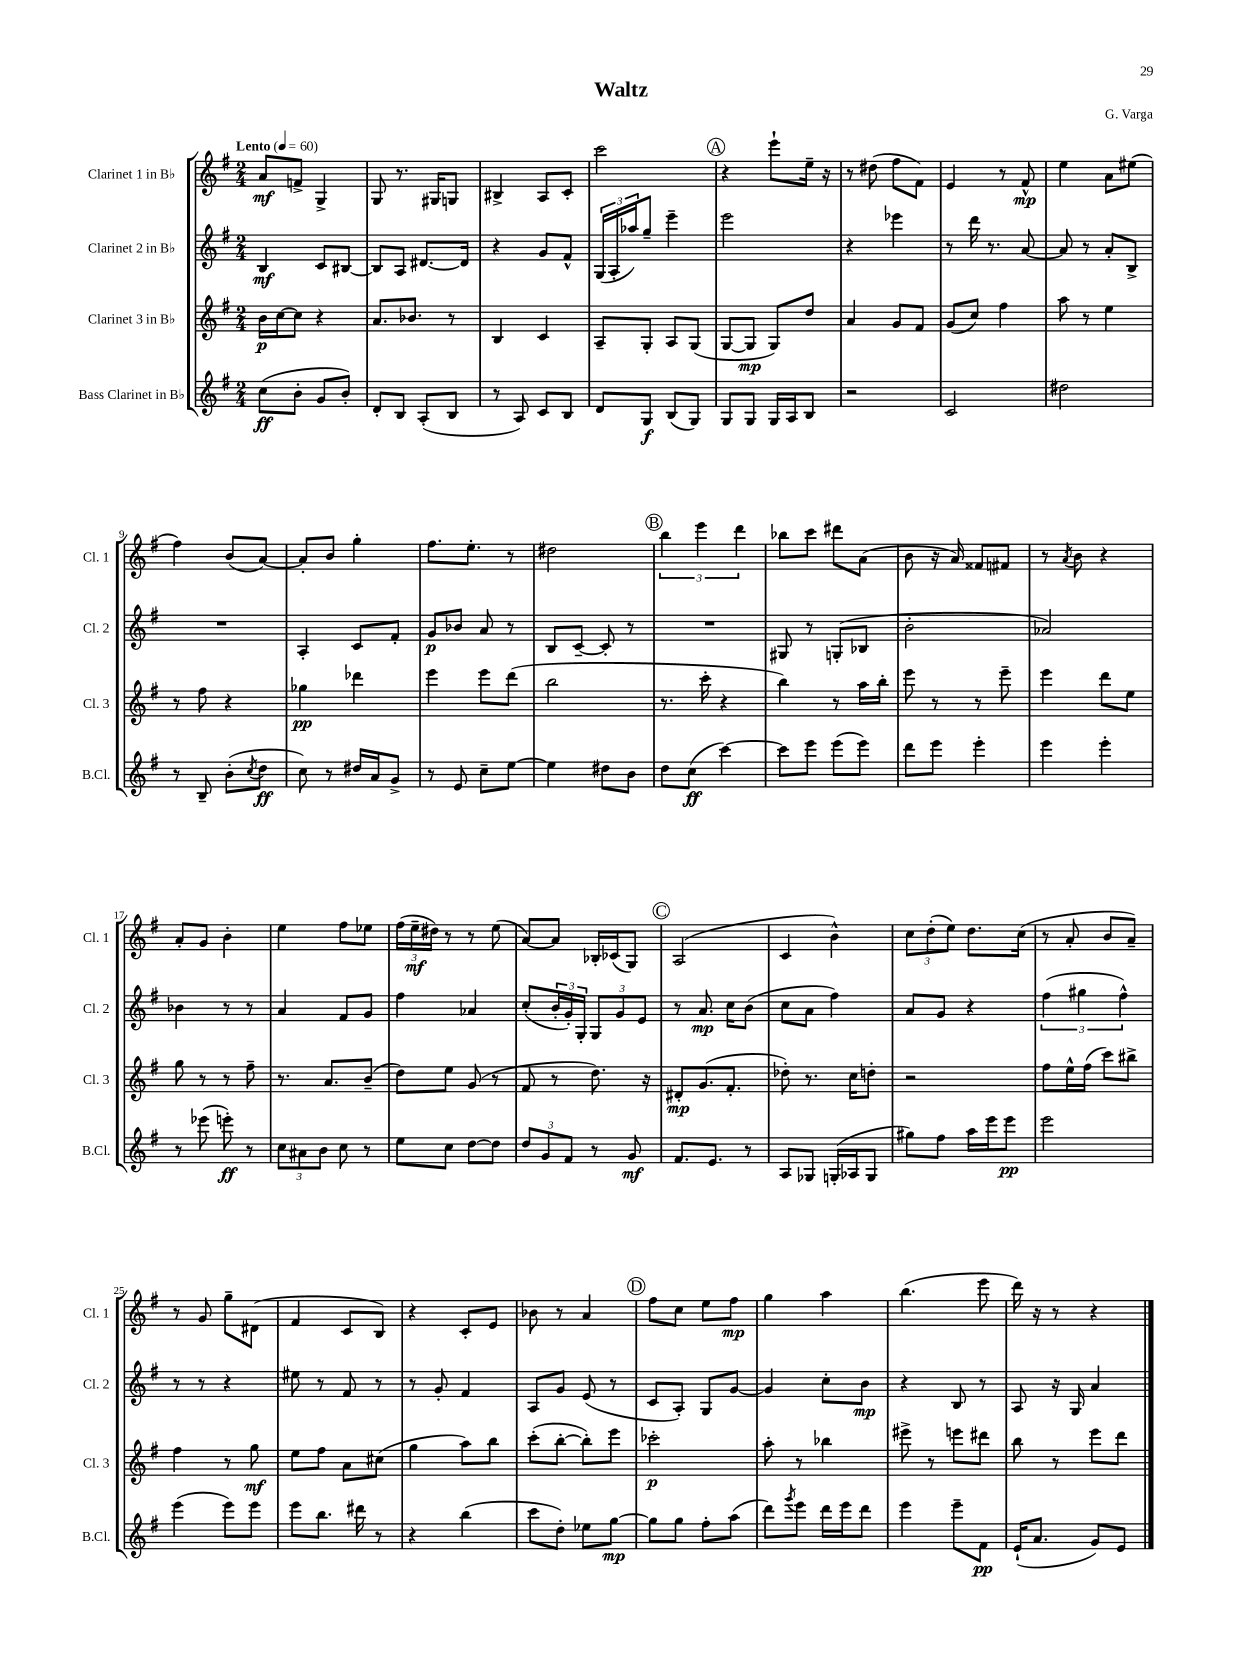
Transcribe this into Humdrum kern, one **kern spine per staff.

**kern	**dynam	**kern	**dynam	**kern	**dynam	**kern	**dynam
*part4	*part4	*part3	*part3	*part2	*part2	*part1	*part1
*staff4	*staff4	*staff3	*staff3	*staff2	*staff2	*staff1	*staff1
*I"Bass Clarinet in B♭	*	*I"Clarinet 3 in B♭	*	*I"Clarinet 2 in B♭	*	*I"Clarinet 1 in B♭	*
*I'B.Cl.	*	*I'Cl. 3	*	*I'Cl. 2	*	*I'Cl. 1	*
*clefG2	*	*clefG2	*	*clefG2	*	*clefG2	*
*k[f#]	*	*k[f#]	*	*k[f#]	*	*k[f#]	*
*M2/4	*	*M2/4	*	*M2/4	*	*M2/4	*
*MM60	*	*MM60	*	*MM60	*	*MM60	*
=1	=1	=1	=1	=1	=1	=1	=1
!	!	!	!	!	!	!LO:TX:a:B:t=Lento	!
(8cc\L	ff	16b\LL	p	4B/	mf	8a/L	mf
.	.	[16cc\J	.	.	.	.	.
8b'\J	.	8cc\J]	.	.	.	8fn^/J	.
8g/L	.	4r	.	8c/L	.	4G^/	.
8b'/J)	.	.	.	[8B#X/J	.	.	.
=2	=2	=2	=2	=2	=2	=2	=2
8d'/L	.	8.a/L	.	8B#/L]	.	8G/	.
8B/J	.	.	.	8A/J	.	8.r	.
.	.	8.b-X/J	.	.	.	.	.
(8A'/L	.	.	.	[8.d#X/L	.	.	.
.	.	.	.	.	.	16G#X/KL	.
8B/J	.	8r	.	.	.	8Gn/J	.
.	.	.	.	16d#/Jk]	.	.	.
=3	=3	=3	=3	=3	=3	=3	=3
8r	.	4B/	.	4r	.	4B#X^/	.
8A/)	.	.	.	.	.	.	.
8c/L	.	4c/	.	8g/L	.	8A/L	.
8B/J	.	.	.	8f#^^/J	.	8c'/J	.
=4	=4	=4	=4	=4	=4	=4	=4
8d/L	.	8A~/L	.	(24G/LL	.	2ccc\	.
.	.	.	.	24A'/	.	.	.
.	.	.	.	24aa-X/J)	.	.	.
8G/J	f	8G'/J	.	8gg~/J	.	.	.
(8B/L	.	8A/L	.	4eee~\	.	.	.
8G/J)	.	(8G/J	.	.	.	.	.
!!LO:REH:place=s1:t=A
=5	=5	=5	=5	=5	=5	=5	=5
8G/L	.	[8G/L	.	2eee\	.	4r	.
8G/J	.	8G/J]	mp	.	.	.	.
16G/LL	.	8G/L)	.	.	.	8eee`\L	.
16A/J	.	.	.	.	.	.	.
8B/J	.	8dd/J	.	.	.	16ee~\Jk	.
.	.	.	.	.	.	16r	.
=6	=6	=6	=6	=6	=6	=6	=6
2r	.	4a/	.	4r	.	8r	.
.	.	.	.	.	.	(8dd#X\	.
.	.	8g/L	.	4eee-X\	.	8ff#\L	.
.	.	8f#/J	.	.	.	8f#\J)	.
=7	=7	=7	=7	=7	=7	=7	=7
2c/	.	(8g/L	.	8r	.	4e/	.
.	.	8cc/J)	.	16ddd\	.	.	.
.	.	.	.	8.r	.	.	.
.	.	4ff#\	.	.	.	8r	.
.	.	.	.	[8a/	.	8f#^^/	mp
=8	=8	=8	=8	=8	=8	=8	=8
2dd#X\	.	8aa\	.	8a/]	.	4ee\	.
.	.	8r	.	8r	.	.	.
.	.	4ee\	.	8a'/L	.	8a\L	.
.	.	.	.	8B^/J	.	(8ee#X\J	.
!!LO:LB:g=z
=9	=9	=9	=9	=9	=9	=9	=9
8r	.	8r	.	2r	.	4ff#\)	.
8B~/	.	8ff#\	.	.	.	.	.
(8b'\L	.	4r	.	.	.	(8b/L	.
8qcc/	.	.	.	.	.	.	.
8dd\J	ff	.	.	.	.	[8a/J)	.
=10	=10	=10	=10	=10	=10	=10	=10
8cc\)	.	4gg-X\	pp	4A'/	.	8a'/L]	.
8r	.	.	.	.	.	8b/J	.
16dd#X/LL	.	4ddd-X\	.	8c/L	.	4gg'\	.
16a/J	.	.	.	.	.	.	.
8g^/J	.	.	.	8f#'/J	.	.	.
=11	=11	=11	=11	=11	=11	=11	=11
8r	.	4eee\	.	8g/L	p	8.ff#\L	.
8e/	.	.	.	8b-X/J	.	.	.
.	.	.	.	.	.	8.ee'\J	.
8cc~\L	.	8eee\L	.	8a/	.	.	.
[8ee\J	.	(8ddd\J	.	8r	.	8r	.
=12	=12	=12	=12	=12	=12	=12	=12
4ee\]	.	2bb\	.	8B/L	.	2dd#X\	.
.	.	.	.	[8c~/J	.	.	.
8dd#X\L	.	.	.	8c'/]	.	.	.
8b\J	.	.	.	8r	.	.	.
!!LO:REH:place=s1:t=B
=13	=13	=13	=13	=13	=13	=13	=13
8dd\L	.	8.r	.	2r	.	6bb\	.
(8cc\J	ff	.	.	.	.	.	.
.	.	.	.	.	.	6eee\	.
.	.	16ccc'\	.	.	.	.	.
[4ccc\)	.	4r	.	.	.	.	.
.	.	.	.	.	.	6ddd\	.
=14	=14	=14	=14	=14	=14	=14	=14
8ccc\L]	.	4bb\)	.	8G#X/	.	8bb-X\L	.
8eee\J	.	.	.	8r	.	8ccc\J	.
(8eee\L	.	8r	.	(8Gn'/L	.	8ddd#X\L	.
8eee\J)	.	16aa\LL	.	8B-X/J	.	(8a\J	.
.	.	16bb'\JJ	.	.	.	.	.
=15	=15	=15	=15	=15	=15	=15	=15
8ddd\L	.	8eee\	.	2b'\	.	8b\	.
8eee\J	.	8r	.	.	.	16r	.
.	.	.	.	.	.	16a/)	.
4eee'\	.	8r	.	.	.	8f##X/L	.
.	.	8eee~\	.	.	.	8f#X/J	.
=16	=16	=16	=16	=16	=16	=16	=16
4eee\	.	4eee\	.	2a-X/)	.	8r	.
.	.	.	.	.	.	8qa/	.
.	.	.	.	.	.	8b\	.
4eee'\	.	8ddd\L	.	.	.	4r	.
.	.	8ee\J	.	.	.	.	.
!!LO:LB:g=z
=17	=17	=17	=17	=17	=17	=17	=17
8r	.	8gg\	.	4b-X\	.	8a'/L	.
(8eee-X\	.	8r	.	.	.	8g/J	.
8eeen'\)	ff	8r	.	8r	.	4b'\	.
8r	.	8ff#~\	.	8r	.	.	.
=18	=18	=18	=18	=18	=18	=18	=18
12cc\L	.	8.r	.	4a/	.	4ee\	.
12a#X\	.	.	.	.	.	.	.
12b\J	.	.	.	.	.	.	.
.	.	8.a/L	.	.	.	.	.
8cc\	.	.	.	8f#/L	.	8ff#\L	.
8r	.	(8b~/J	.	8g/J	.	8ee-X\J	.
=19	=19	=19	=19	=19	=19	=19	=19
8ee\L	.	8dd\L)	.	4ff#\	.	(24ff#\LL	.
.	.	.	.	.	.	24ee~\	mf
.	.	.	.	.	.	24dd#X\JJ)	.
8cc\J	.	8ee\J	.	.	.	8r	.
[8dd\L	.	(8g/	.	4a-X/	.	8r	.
8dd\J]	.	8r	.	.	.	(8ee\	.
=20	=20	=20	=20	=20	=20	=20	=20
12dd/L	.	8f#/	.	(8cc'/L	.	[8a/L)	.
12g/	.	.	.	.	.	.	.
.	.	8r	.	24b'/L	.	8a/J]	.
12f#/J	.	.	.	24g'/)	.	.	.
.	.	.	.	24G'/JJ	.	.	.
8r	.	8.dd\)	.	12G/L	.	16B-X'/LL	.
.	.	.	.	.	.	(16c-X/J	.
.	.	.	.	12g/	.	.	.
8g/	mf	.	.	.	.	8G/J)	.
.	.	.	.	12e/J	.	.	.
.	.	16r	.	.	.	.	.
!!LO:REH:place=s1:t=C
=21	=21	=21	=21	=21	=21	=21	=21
8.f#/L	.	8d#X'/L	mp	8r	.	(2A/	.
.	.	(8.g/	.	8.a/	mp	.	.
8.e/J	.	.	.	.	.	.	.
.	.	8.f#'/J	.	16cc\KL	.	.	.
8r	.	.	.	(8b\J	.	.	.
=22	=22	=22	=22	=22	=22	=22	=22
8A/L	.	8dd-X'\)	.	8cc\L	.	4c/	.
8G-X/J	.	8.r	.	8a\J	.	.	.
(16Gn'/LL	.	.	.	4ff#\)	.	4b^^\)	.
16A-X/J	.	16cc\KL	.	.	.	.	.
8G/J	.	8ddn'\J	.	.	.	.	.
=23	=23	=23	=23	=23	=23	=23	=23
8gg#X\L)	.	2r	.	8a/L	.	12cc\L	.
.	.	.	.	.	.	(12dd'\	.
8ff#\J	.	.	.	8g/J	.	.	.
.	.	.	.	.	.	12ee\J)	.
16aa\LL	.	.	.	4r	.	8.dd\L	.
16eee\J	.	.	.	.	.	.	.
8eee\J	pp	.	.	.	.	.	.
.	.	.	.	.	.	(16cc\Jk	.
=24	=24	=24	=24	=24	=24	=24	=24
2eee\	.	8ff#\L	.	(6ff#\	.	8r	.
.	.	16ee^^\L	.	.	.	8a'/	.
.	.	.	.	6gg#X\	.	.	.
.	.	(16ff#\JJ	.	.	.	.	.
.	.	8ccc\L)	.	.	.	8b/L	.
.	.	.	.	6ff#^^\)	.	.	.
.	.	8bb#X^\J	.	.	.	8a~/J)	.
!!LO:LB:g=z
=25	=25	=25	=25	=25	=25	=25	=25
(4eee\	.	4ff#\	.	8r	.	8r	.
.	.	.	.	8r	.	8g/	.
8eee\L)	.	8r	.	4r	.	8gg~\L	.
8eee\J	.	8gg\	mf	.	.	(8d#X\J	.
=26	=26	=26	=26	=26	=26	=26	=26
8eee\L	.	8ee\L	.	8ee#X\	.	4f#/	.
8.bb\J	.	8ff#\J	.	8r	.	.	.
.	.	8a\L	.	8f#/	.	8c/L	.
16ddd#X\	.	.	.	.	.	.	.
8r	.	(8cc#X\J	.	8r	.	8B/J)	.
=27	=27	=27	=27	=27	=27	=27	=27
4r	.	4gg\	.	8r	.	4r	.
.	.	.	.	8g'/	.	.	.
(4bb\	.	8aa\L)	.	4f#/	.	8c'/L	.
.	.	8bb\J	.	.	.	8e/J	.
=28	=28	=28	=28	=28	=28	=28	=28
8ccc\L	.	(8ccc'\L	.	8A/L	.	8b-X\	.
8dd'\J)	.	[8bb'\J	.	8g/J	.	8r	.
8ee-X\L	.	8bb'\L])	.	(8e/	.	4a/	.
[8gg\J	mp	8eee\J	.	8r	.	.	.
!!LO:REH:place=s1:t=D
=29	=29	=29	=29	=29	=29	=29	=29
8gg\L]	.	2ccc-X'\	p	8c/L	.	8ff#\L	.
8gg\J	.	.	.	8A'/J)	.	8cc\J	.
8ff#'\L	.	.	.	8G/L	.	8ee\L	.
(8aa\J	.	.	.	[8g/J	.	8ff#\J	mp
=30	=30	=30	=30	=30	=30	=30	=30
8ddd\L)	.	8aa'\	.	4g/]	.	4gg\	.
8qggg/	.	.	.	.	.	.	.
8eee\J	.	8r	.	.	.	.	.
16ddd\LL	.	4bb-X\	.	8cc'\L	.	4aa\	.
16eee\J	.	.	.	.	.	.	.
8ddd\J	.	.	.	8b\J	mp	.	.
=31	=31	=31	=31	=31	=31	=31	=31
4eee\	.	8eee#X^\	.	4r	.	(4.bb\	.
.	.	8r	.	.	.	.	.
8eee~\L	.	8eeen\L	.	8B/	.	.	.
8f#\J	pp	8ddd#X\J	.	8r	.	8eee\	.
=32	=32	=32	=32	=32	=32	=32	=32
(16e`/KL	.	8bb\	.	8A/	.	16ddd\)	.
8.a/J	.	.	.	.	.	16r	.
.	.	8r	.	16r	.	8r	.
.	.	.	.	16G/	.	.	.
8g/L)	.	8eee\L	.	4a/	.	4r	.
8e/J	.	8ddd\J	.	.	.	.	.
==	==	==	==	==	==	==	==
*-	*-	*-	*-	*-	*-	*-	*-
